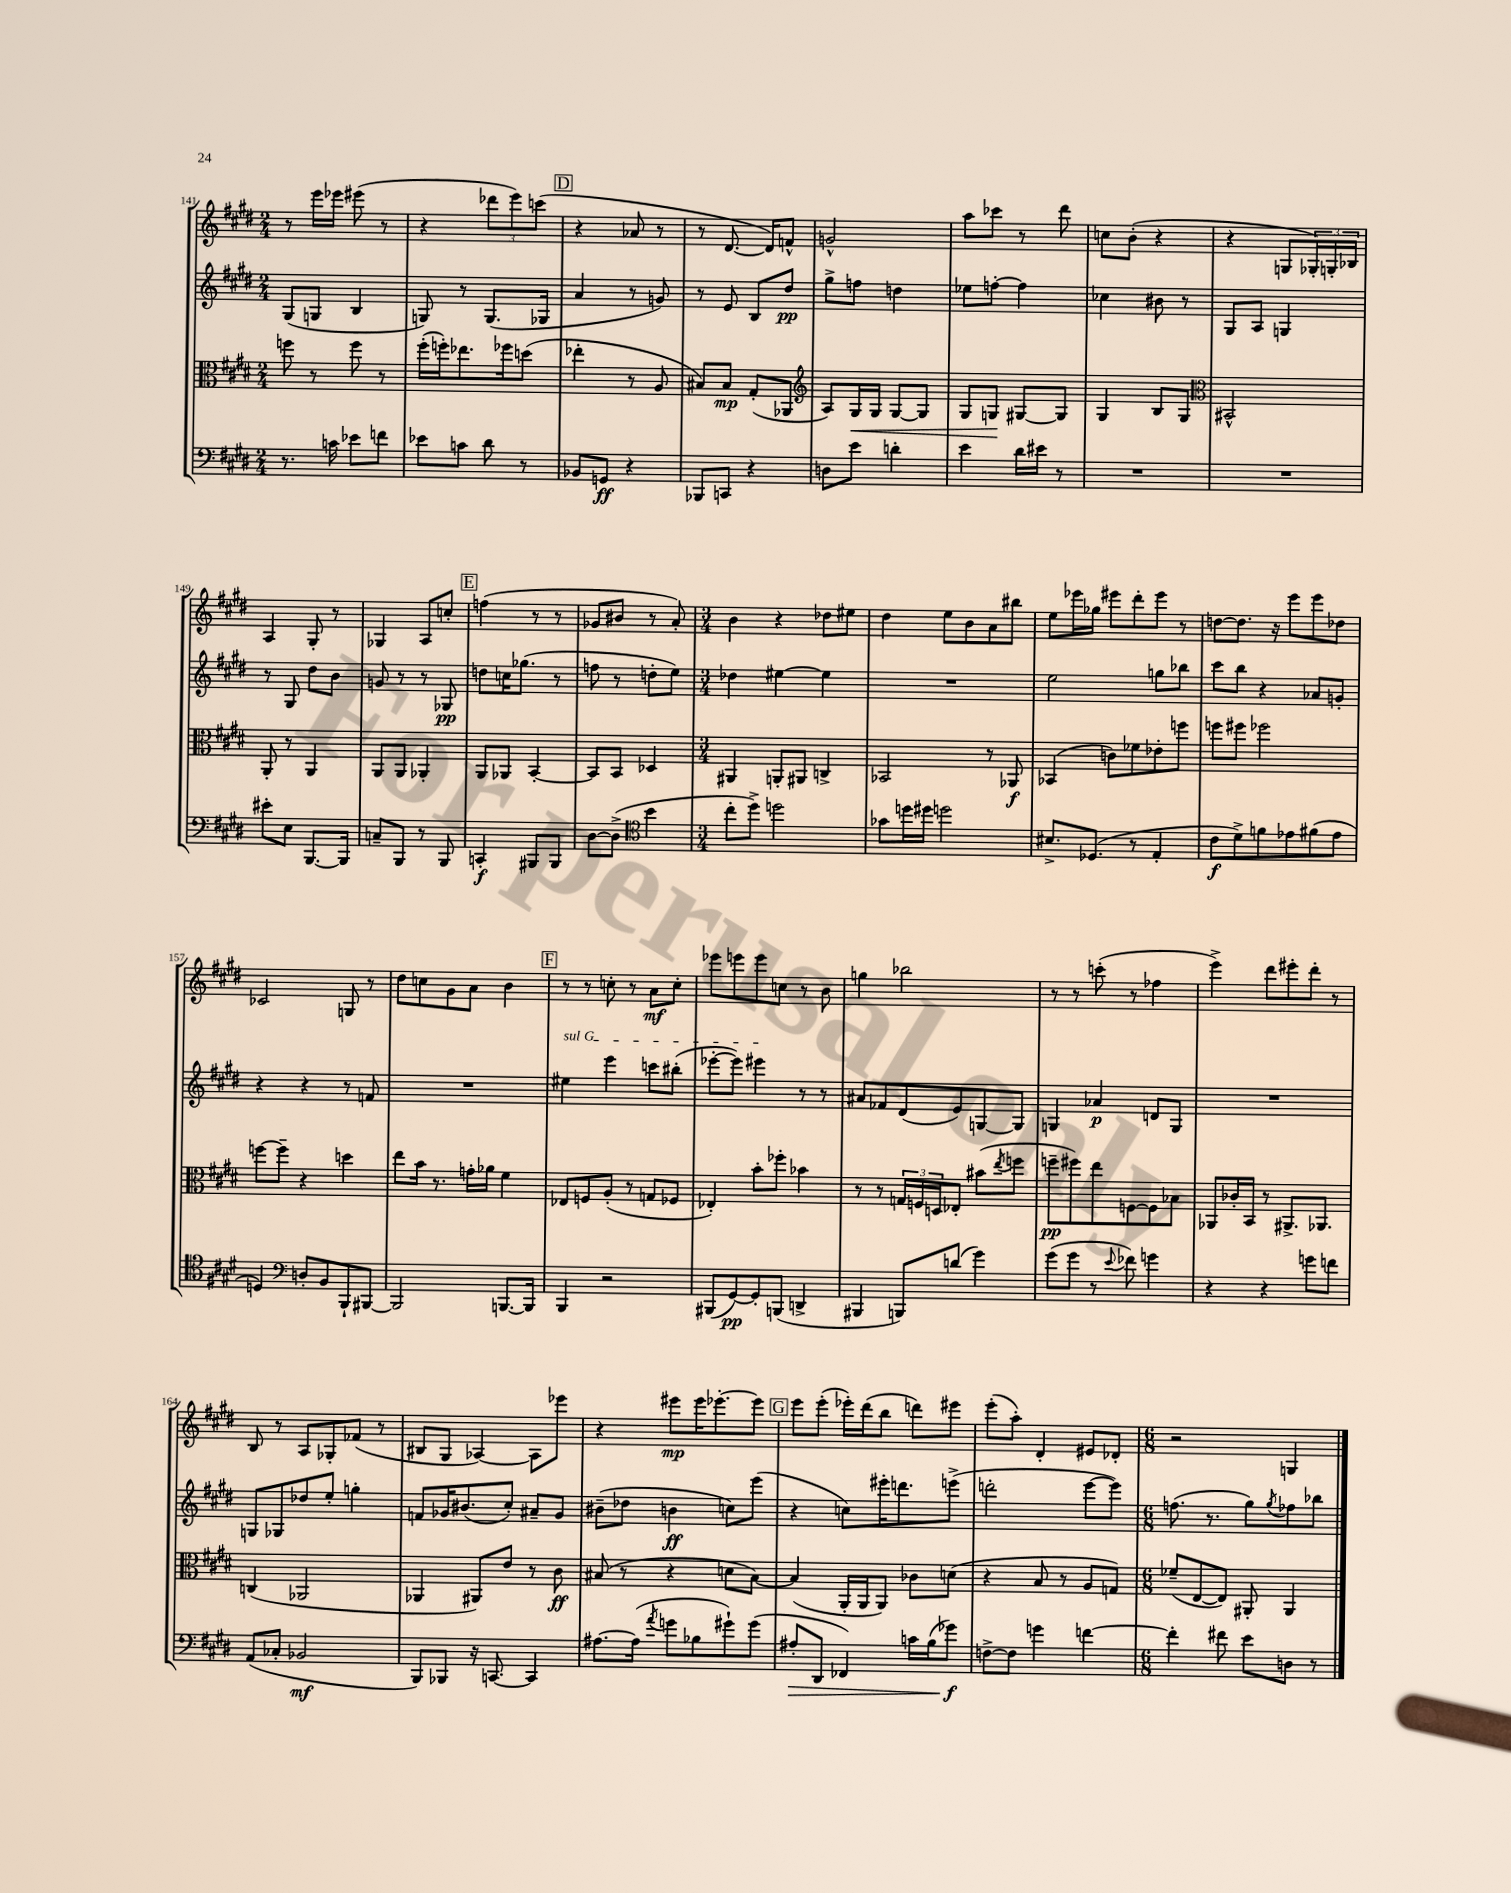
<<
\new StaffGroup <<
\new Staff = "s0" {
    \clef treble \key e \major \numericTimeSignature \time 2/4
    r8 e'''16 ees'''16 eis'''8( r8 |
    r4 \tuplet 3/2 { des'''8 e'''8) c'''8( } |
    \mark \markup { \box "D" } r4 aes'8 r8 |
    r8 dis'8.~ dis'16) f'8-^ |
    g'2-^ |
    a''8 ces'''8 r8 dis'''8 |
    c''8 b'8-.( r4 |
    r4 g8 \tuplet 3/2 { ges16-.) g16-. bes16 } |
    a4 gis8-. r8 |
    ges4 a8 c''8-. |
    \mark \markup { \box "E" } f''4( r8 r8 |
    ges'8 bis'8 r8 a'8-.) |
    \numericTimeSignature \time 3/4 b'4 r4 des''8 eis''8 |
    dis''4 e''8 b'8 a'8 bis''8 |
    e''8 ees'''16 ges''16 eis'''8 dis'''8-. eis'''8 r8 |
    d''8~ d''8. r16 e'''8 e'''8 des''8 |
    ces'2 g8 r8 |
    dis''8 c''8 gis'8 a'8 b'4 |
    \mark \markup { \box "F" } r8 r8 c''8-. r8 a'8\mf c''8-. |
    ees'''8 e'''8 e'''8 c''8 r8 b'8 |
    g''4 bes''2 |
    r8 r8 c'''8-.( r8 fes''4 |
    e'''4->) dis'''8 eis'''8-. dis'''8-. r8 |
    b8 r8 a8 ges8-. fes'8( r8 |
    bis8 gis8 aes4~) aes8 ees'''8 |
    r4 eis'''8\mp eis'''16 ees'''8.~-. ees'''8 |
    \mark \markup { \box "G" } e'''8 e'''8-.( ees'''16-.) dis'''16( b''8 d'''8) eis'''8 |
    e'''8-.( a''8-.) dis'4-. eis'8 des'8-. |
    \numericTimeSignature \time 6/8 r2 g4 \bar "|." |
}
\new Staff = "s1" {
    \clef treble \key e \major \numericTimeSignature \time 2/4
    gis8( g8 b4 |
    g8) r8 g8.( ges16 |
    \mark \markup { \box "D" } a'4 r8 g'8) |
    r8 e'8 b8 dis''8\pp |
    gis''8-> f''8 d''4 |
    ees''8 f''8~-. f''4 |
    ces''4 bis'8 r8 |
    gis8 a8 g4 |
    r8 gis8 dis''8 b'8 |
    g'8 r8 r8 ges8\pp |
    \mark \markup { \box "E" } d''8 c''16 ges''8.( r8 |
    f''8 r8 d''8-. e''8) |
    \numericTimeSignature \time 3/4 des''4 eis''4~ eis''4 |
    R2. |
    e''2 g''8 bes''8 |
    cis'''8 b''8 r4 aes'8 g'8-. |
    r4 r4 r8 f'8 |
    R2. |
    \mark \markup { \box "F" } \once \override TextSpanner.bound-details.left.text = \markup { \italic "sul G" } eis''4\startTextSpan e'''4 c'''8 bis''8-.( |
    ees'''8~-. ees'''8) eis'''4\stopTextSpan r8 r8 |
    ais'8 fes'8 dis'8( e'8) g8~ g8 |
    g4 aes'4\p d'8 g8 |
    R2. |
    g8 ges8 des''8 e''8-. g''4-. |
    f'8 ges'16 bis'8.( cis''8-.) ais'8-- ges'8 |
    bis'8--( des''8 b'4\ff c''8) e'''8( |
    \mark \markup { \box "G" } r4 c''8) eis'''16-. d'''8. e'''8->( |
    d'''2-. e'''8~ e'''8) |
    \numericTimeSignature \time 6/8 f''8.( r8. gis''8) \acciaccatura { gis''8 } fes''8 bes''8 \bar "|." |
}
\new Staff = "s2" {
    \clef alto \key e \major \numericTimeSignature \time 2/4
    f''8 r8 f''8 r8 |
    fis''16-.( f''16-.) ees''8. fes''16 d''8( |
    \mark \markup { \box "D" } ees''4-. r8 a8 |
    bis8) bis8\mp gis8-.( aes,8 |
    \clef treble a8) gis16\< gis16 gis8~ gis8 |
    gis8 g8\! gis8~ gis8 |
    gis4 b8 gis8 |
    \clef alto bis,2-^ |
    a,8-. r8 a,4 |
    a,8 a,8 aes,4-. |
    \mark \markup { \box "E" } a,8 aes,8 b,4~-. |
    b,8 b,8 des4 |
    \numericTimeSignature \time 3/4 ais,4 a,8-. ais,8 c4-> |
    bes,2 r8 aes,8\f |
    bes,4( c'8) fes'8 ees'8-. f''8 |
    f''8 fis''8 fes''2 |
    f''8~ f''8-- r4 d''4 |
    e''8 b'16 r8. g'16-. aes'16 fis'4 |
    \mark \markup { \box "F" } ees8 f8 a8-.( r8 g8 fes8 |
    ees4-.) b'8-. fes''8-. bes'4 |
    r8 r8 \tuplet 3/2 { g16 f16 d16 } ees8-. bis'8( \acciaccatura { e''8 } f''8 |
    f''8--\pp fis''8) e''8 f8~ f8 bes8 |
    aes,8 ces'16-. b,16 r8 ais,8.-> aes,8. |
    c4( aes,2 |
    aes,4 ais,8) e'8 r8 cis'8\ff |
    bis8( r8 r4 d'8 bis8~) |
    \mark \markup { \box "G" } bis4( a,16-. a,16 a,8) ces'8 d'8( |
    r4 b8 r8 a8 g8) |
    \numericTimeSignature \time 6/8 fes'8--( e8~ e8) ais,8-. ais,4 \bar "|." |
}
\new Staff = "s3" {
    \clef bass \key e \major \numericTimeSignature \time 2/4
    r8. c'16 ees'8 f'8 |
    ees'8 c'8 dis'8 r8 |
    \mark \markup { \box "D" } bes,8 g,8\ff r4 |
    bes,,8 c,8 r4 |
    d8 e'8 d'4-. |
    e'4 dis'16 eis'16 r8 |
    R2 |
    R2 |
    eis'8-. e8 b,,8.~ b,,16 |
    c8-- b,,8 r8 b,,8 |
    \mark \markup { \box "E" } c,4-.\f bis,,8 bis,,8 |
    dis8~ dis8->( \clef tenor b'4 |
    \numericTimeSignature \time 3/4 cis''8-. dis''8->) d''2 |
    ges'8 d''16 dis''16 d''2 |
    bis8.-> des8.( r8 e4-. |
    cis'8\f dis'8->) f'8 ees'8 fis'8( ees'8 |
    d4) \clef bass d8-. b,8 b,,8-! bis,,8~ |
    bis,,2 b,,8.~ b,,16 |
    \mark \markup { \box "F" } b,,4 r2 |
    bis,,8( gis,8~\pp) gis,8-. b,,8( d,4-> |
    bis,,4 b,,8) d'8( gis'4) |
    gis'8( gis'8 r8 \appoggiatura { e'8 } fes'8) g'4 |
    r4 r4 g'8 f'8 |
    a,8( ces8-. bes,2\mf |
    b,,8) bes,,8 r16 c,8.~ c,4 |
    ais8.~ ais16( \acciaccatura { a'8 } g'8 bes8 gis'8-!) gis'8( |
    \mark \markup { \box "G" } ais8-.\> dis,8 fes,4) c'16 b16( ges'8\f\!) |
    f8~-> f8 g'4 f'4~ |
    \numericTimeSignature \time 6/8 f'4-. fis'8 e'8 d8 r8 \bar "|." |
}
>>
>>
\layout { \context { \Score currentBarNumber = #141 } }
